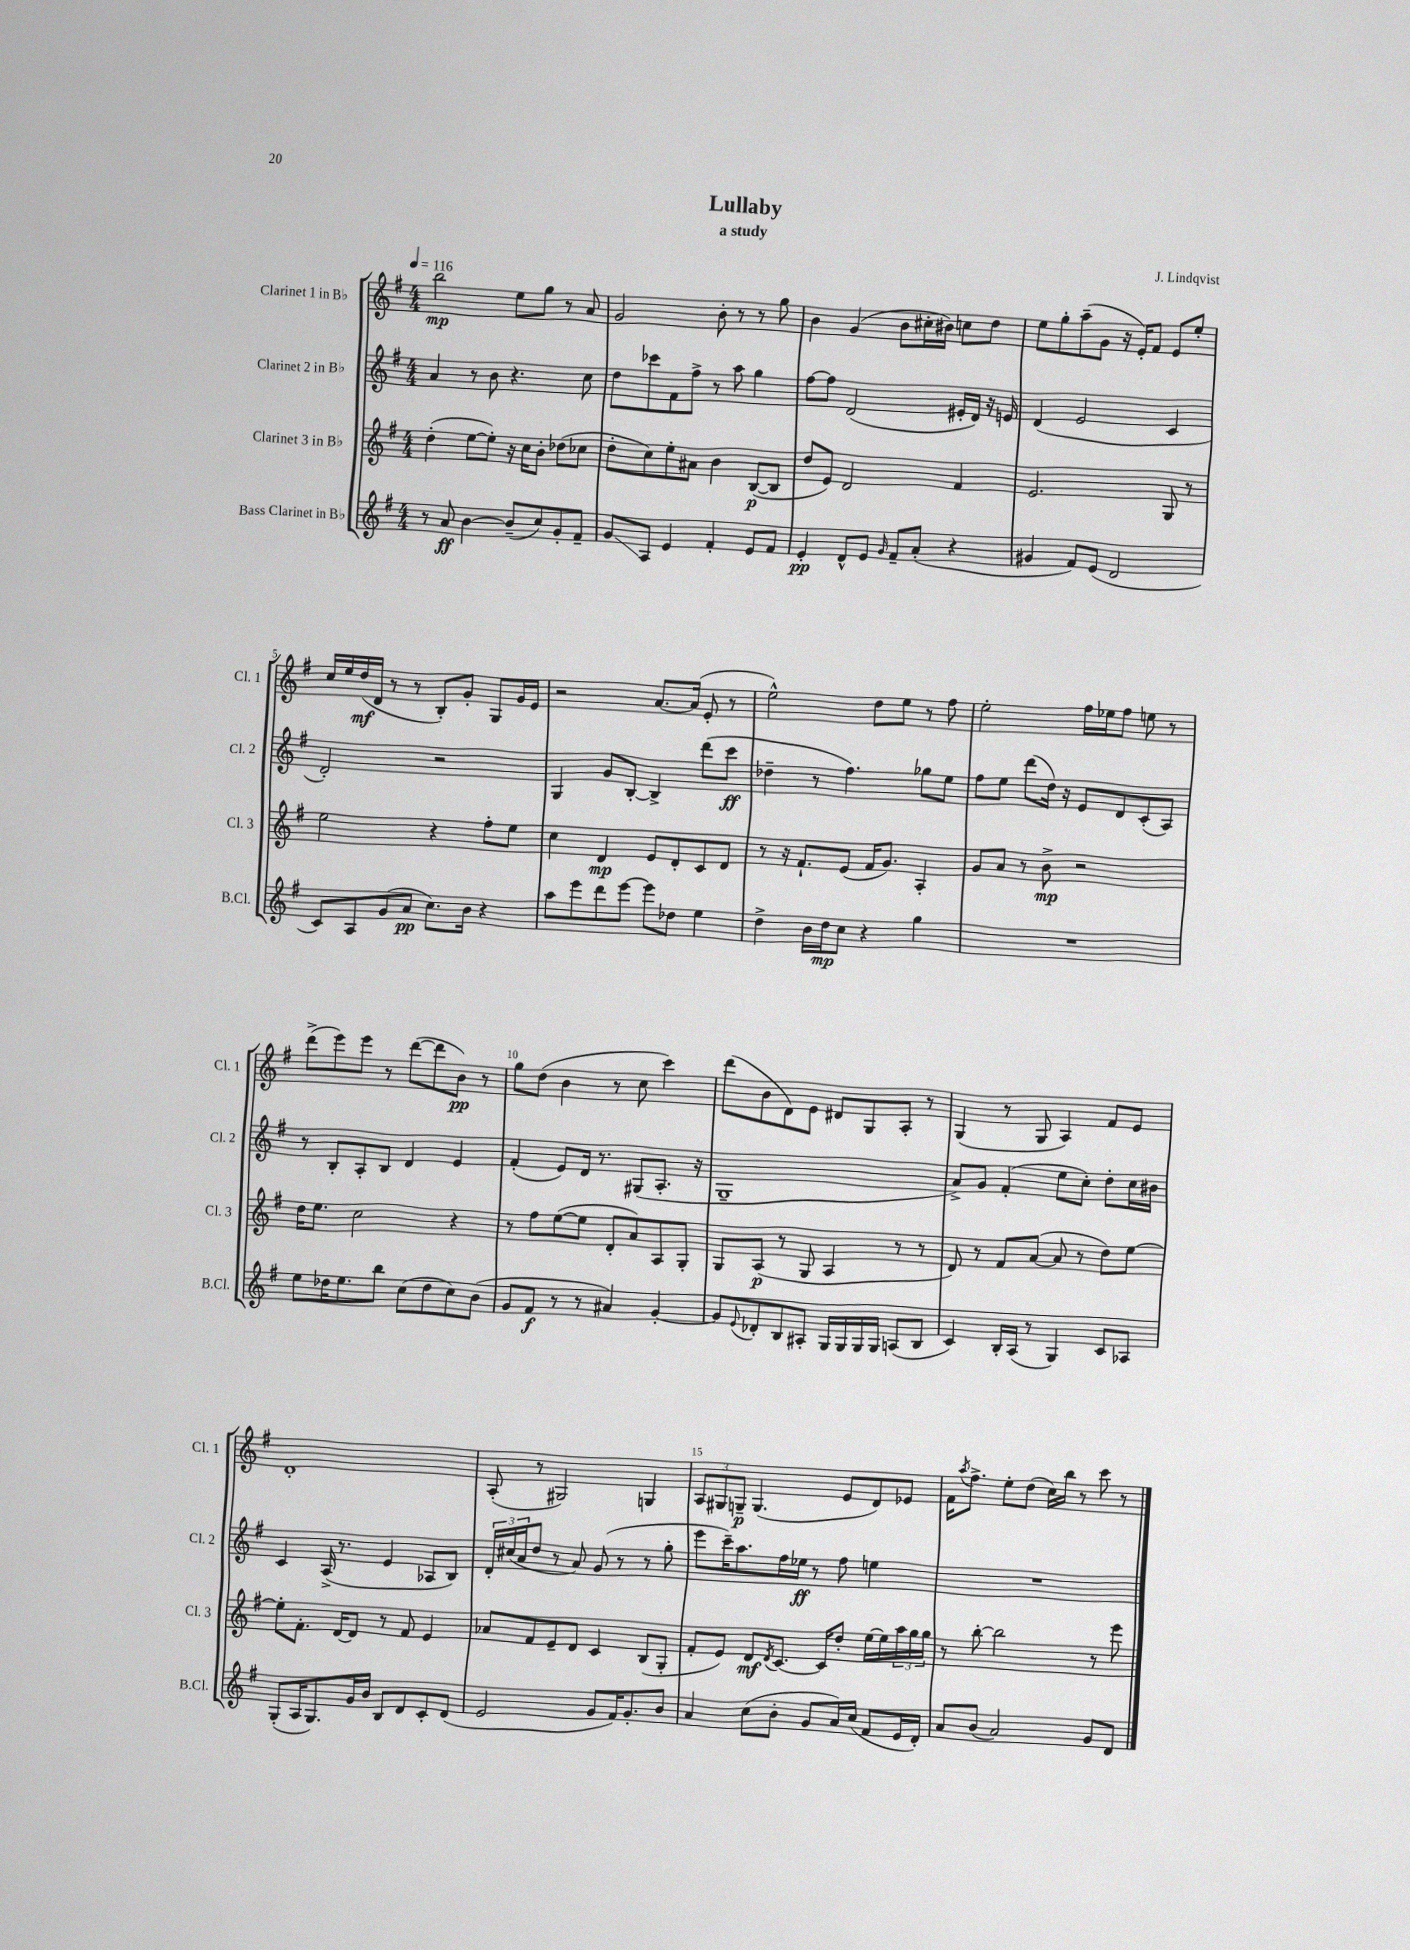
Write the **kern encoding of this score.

**kern	**kern	**kern	**kern
*staff4	*staff3	*staff2	*staff1
*clefG2	*clefG2	*clefG2	*clefG2
*k[f#]	*k[f#]	*k[f#]	*k[f#]
*M4/4	*M4/4	*M4/4	*M4/4
*MM116	*MM116	*MM116	*MM116
8r	(4dd'	4a	2bb
8a	.	.	.
[4b	[8ee	8r	.
.	8ee'])	8b	.
(8b~]	16r	4.r	8ee
.	16cc	.	.
8cc)	8b'	.	8gg
8g'	(8dd-	.	8r
8f#~	8cc-	8cc	8a
=	=	=	=
8g	8dd'	8dd	2g
8A	8cc)	8ccc-	.
4e	8ee'	8f#	.
.	8a#	8ff#^	.
4f#'	4b	8r	8b'
.	.	8aa	8r
8e	([8B	4gg	8r
8f#	8B]	.	8gg
=	=	=	=
4e'	8dd	[8ff#	4b
.	8e)	8ff#]	.
8d^^	2d	(2d	(4g
8e	.	.	.
16qqg	.	.	.
8f#~	.	.	8b
(8a'	.	.	16cc#'
.	.	.	16b#)
4r	4f#	16e#'	8cc
.	.	16d)	.
.	.	16r	8dd
.	.	16e	.
=	=	=	=
4g#	2.e	(4d	8ee
.	.	.	8gg'
8f#)	.	2e	(8aa~
(8e	.	.	8g
2d	.	.	16r
.	.	.	16e')
.	.	.	8f#
.	8G	4c	8e
.	8r	.	8ee'
=	=	=	=
8c)	2ee	2d')	16cc
.	.	.	16ee
8A	.	.	(16dd
.	.	.	16d
(8g	.	.	8r
8a	.	.	8r
8.cc)	4r	2r	8B')
.	.	.	8g'
16b	.	.	.
4r	8ff#'	.	8G
.	8ee	.	16g
.	.	.	16e
=	=	=	=
8aa	4cc	4G	2r
8eee	.	.	.
8ddd	4d	8g	.
[8eee	.	[8B'	.
8eee]	8e	4B^]	[8.a
8dd-	8d'	.	.
.	.	.	(16a]
4ee	8c	(8ddd	8e'
.	8d	8ccc	8r
=	=	=	=
4dd^	8r	4dd-~	2ee^^)
.	16r	.	.
.	8.f#`	.	.
16b	.	8r	.
16dd	.	.	.
8cc	(8e	4.ff#)	.
4r	16f#	.	8dd
.	8.g)	.	.
.	.	.	8ee
4gg	4A'	8gg-	8r
.	.	8ee	8ff#
=	=	=	=
1r	8g	8ff#	2ee'
.	8a	8ee	.
.	8r	(8ddd	.
.	8b^	16dd)	.
.	.	16r	.
.	2r	8e	16ff#
.	.	.	16ee-
.	.	8d	8ff#
.	.	(8c'	8ee
.	.	8A)	8r
=	=	=	=
8ee	16dd	8r	(8ddd^
.	8.ee	.	.
16dd-	.	8B'	8eee)
8.ee	.	.	.
.	2cc	8A'	8eee
8bb	.	8B	8r
(8cc	.	4d	([8ddd
8dd-	.	.	8ddd]
8cc)	4r	4e	8b)
(8b	.	.	8r
=	=	=	=
8g	8r	(4f#'	8gg
8f#	8ff#	.	(8dd
8r	([8ee	8e)	4b
8r	8ee]	16d	.
.	.	8.r	.
4a#)	8d'	.	8r
.	8a)	(8G#	8cc
[4g'	8A	8.A'	4ccc)
.	8G'	.	.
.	.	16r	.
=	=	=	=
8g]	8G	1G~	(8ddd
8qqe	.	.	.
8d-'	(8A	.	8b
8B	8r	.	8d)
8A#'	8G	.	8e
16G	4A	.	8d#
16G	.	.	.
16G	.	.	8G
16G	.	.	.
(8A	8r	.	8A'
8B	8r	.	8r
=	=	=	=
4c)	8d)	8a^)	(4G
.	8r	8g	.
16B'	8f#	(4f#'	8r
(16A	.	.	.
8r	([8a	.	8G
4G)	8a]	8ee	4A)
.	8r	8cc')	.
8c	8dd)	8dd'	8f#
8A-	[8ee	16cc	8e
.	.	16b#	.
=	=	=	=
(8G'	8ee']	4c	1d'
16A	8.f#'	.	.
8.G)	.	.	.
.	.	(16A^	.
.	[16d	8.r	.
16g	8d]	.	.
16b	.	.	.
8B	8r	4e	.
8d	8f#	.	.
8c'	4e	8A-	.
(8d	.	8B)	.
=	=	=	=
2e	8a-	24d'	(8A'
.	.	(24cc#	.
.	.	24a	.
.	8f#	8dd	8r
.	8e~	8r	2G#)
.	8d	8a)	.
8g	4c	(8g	.
16f#)	.	8r	.
8.g'	.	.	.
.	(8B	8r	4G
8b	8G'	8gg'	.
=	=	=	=
4a	8f#'	8eee	12A
.	.	.	12G#
.	8e)	16ccc~)	.
.	.	.	12G~
.	.	8.aa	.
(8cc	8d	.	(4.G
.	8qd	.	.
8b'	[8.c	16ff#	.
.	.	16ee-	.
8g	.	8r	.
.	16c]	.	.
16a)	8dd'	8ff#	8e
(16cc	.	.	.
8f#	[16ee	4ee	8d)
.	16ee]	.	.
16e	24aa	.	8e-
.	24gg	.	.
16d')	.	.	.
.	24gg	.	.
=	=	=	=
8a	8r	1r	16f#
.	.	.	8qaa
.	.	.	8.ff#^
(8b	[8bb'	.	.
2a)	2bb]	.	8ee'
.	.	.	(8dd
.	.	.	16cc)
.	.	.	16bb
.	.	.	8r
8g	8r	.	8ccc
8d	8eee	.	8r
==	==	==	==
*-	*-	*-	*-
